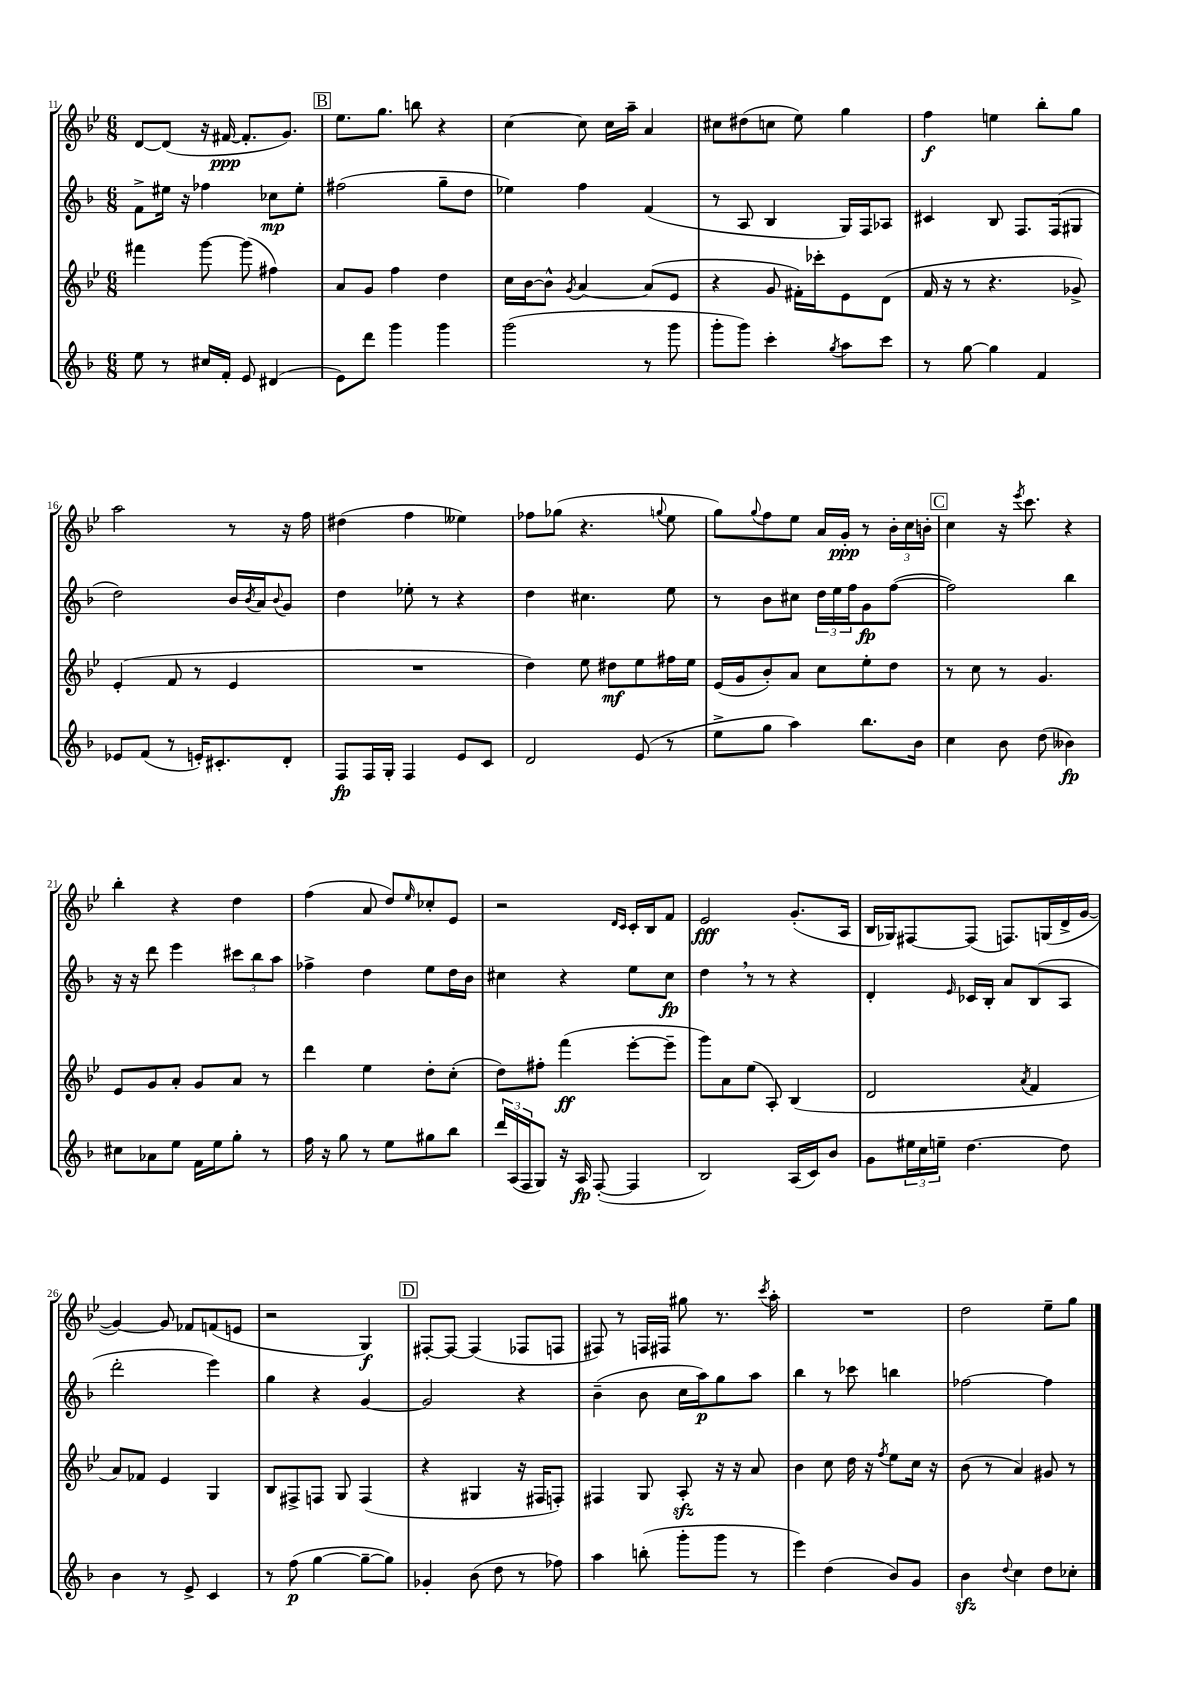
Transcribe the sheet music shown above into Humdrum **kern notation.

**kern	**kern	**kern	**kern
*staff4	*staff3	*staff2	*staff1
*clefG2	*clefG2	*clefG2	*clefG2
*k[b-]	*k[b-e-]	*k[b-]	*k[b-e-]
*M6/8	*M6/8	*M6/8	*M6/8
8ee\	4fff#\	8f^\L	[8d/L
8r	.	16ee#\Jk	(8d/]J
.	.	16r	.
16cc#/LL	[8ggg\	4ff-\	16r
16f'/JJ	.	.	[16f#/
8e/	(8ggg\]	.	8.f#'/]L
(4d#/	4ff#\)	8cc-\L	.
.	.	.	8.g/J)
.	.	8ee#'\J	.
=	=	=	=
8e\L)	8a/L	(2ff#\	8.ee-\L
8ddd\J	8g/J	.	.
.	.	.	8.gg\J
4ggg\	4ff\	.	.
.	.	.	8bb\
4ggg\	4dd\	8gg~\L	4r
.	.	8dd\J	.
=	=	=	=
(2ggg\	16cc\LL	4ee-\)	[4cc\
.	[16b-\J	.	.
.	8b-^^\]J	.	.
.	8qg/	.	.
.	[4a/	4ff\	8cc\]
.	.	.	16cc\LL
.	.	.	16aa~\JJ
8r	(8a/]L	(4f/	4a/
8ggg\	8e-/J	.	.
=	=	=	=
8ggg'\L	4r	8r	8cc#\L
8ggg\J)	.	8A/	(8dd#\
4ccc'\	8g/	4B-/	8cc\J
.	16f#'\LL)	.	8ee-\)
.	16ccc-'\J	.	.
8qgg/	.	.	.
8aa\L	8e-\	16G/LL)	4gg\
.	.	16F/J	.
8ccc\J	(8d\J	8A-/J	.
=	=	=	=
8r	16f/	4c#/	4ff\
.	16r	.	.
[8gg\	8r	.	.
4gg\]	4.r	8B-/	4ee\
.	.	8.F/L	.
4f/	.	.	8bb-'\L
.	.	(16F/k	.
.	8g-^/)	8G#/J	8gg\J
=	=	=	=
8e-/L	(4e-'/	2dd\)	2aa\
(8f/J	.	.	.
8r	8f/	.	.
16e'/LK)	8r	.	.
8.c#'/	.	.	.
.	4e-/	16b-/LL	8r
.	.	8qb-/	.
.	.	16a/J	.
.	.	8qqb-/	.
8d'/J	.	8g/J	16r
.	.	.	16ff\
=	=	=	=
8F/L	2.r	4dd\	(4dd#\
16F/L	.	.	.
16G'/JJ	.	.	.
4F/	.	8ee-'\	4ff\
.	.	8r	.
8e/L	.	4r	4ee--\)
8c/J	.	.	.
=	=	=	=
2d/	4dd\)	4dd\	8ff-\L
.	.	.	(8gg-\J
.	8ee-\	4.cc#\	4.r
.	8dd#\L	.	.
(8e/	8ee-\	.	.
.	.	.	8qqgg/
8r	16ff#\L	8ee\	8ee-\
.	16ee-\JJ	.	.
=	=	=	=
8ee^\L	(16e-/LL	8r	8gg\L)
.	16g/J	.	.
.	.	.	8qqgg/
8gg\J	8b-'/)	8b-\L	8ff\
4aa\)	8a/J	8cc#\J	8ee-\J
.	8cc\L	24dd\LL	16a/LL
.	.	24ee\	.
.	.	.	16g'/JJ
.	.	24ff\J	.
8.bb-\L	8ee-'\	8g\	8r
.	8dd\J	([8ff\J	24b-'\LL
.	.	.	24cc\
16b-\Jk	.	.	.
.	.	.	24b'\JJ
=	=	=	=
4cc\	8r	2ff\])	4cc\
.	8cc\	.	.
8b-\	8r	.	16r
.	.	.	8qeee-/
.	.	.	8.ccc\
(8dd\	4.g/	.	.
4b--\)	.	4bb-\	4r
=	=	=	=
8cc#\L	8e-/L	16r	4bb-'\
.	.	16r	.
8a-\	8g/	8ddd\	.
8ee\J	8a'/J	4eee\	4r
16f\LL	8g/L	.	.
16ee\J	.	.	.
8gg'\J	8a/J	12ccc#\L	4dd\
.	.	12bb-\	.
8r	8r	.	.
.	.	12aa\J	.
=	=	=	=
16ff\	4ddd\	4ff-^\	(4ff\
16r	.	.	.
8gg\	.	.	.
8r	4ee-\	4dd\	8a/
8ee\L	.	.	8dd/L)
.	.	.	16qqee-/
8gg#\	8dd'\L	8ee\L	8cc-'/
8bb-\J	(8cc'\J	16dd\L	8e-/J
.	.	16b-\JJ	.
=	=	=	=
24ddd/LL	8dd\L)	4cc#\	2r
(24A/	.	.	.
24F/J	.	.	.
8G/J)	8ff#'\J	.	.
16r	(4fff\	4r	.
16A/	.	.	.
([8F'/	.	.	.
.	.	.	16qqd/LL
.	.	.	16qqc/JJ
4F/]	[8eee-'\L	8ee\L	16c'/LL
.	.	.	16B-/J
.	8eee-~\]J	8cc#\J	8f/J
=	=	=	=
2B-/)	8ggg\L)	4dd\	2e-/
.	8a\	.	.
.	(8ee-\J	8r	.
.	8A'/)	8r	.
(16A/LL	(4B-/	4r	(8.g'/L
16c/J)	.	.	.
8b-/J	.	.	.
.	.	.	16A/Jk
=	=	=	=
8g\L	2d/	4d'/	16B-/LL
.	.	.	16G-/J)
24ee#\L	.	.	[8F#/
24cc\	.	.	.
24ee~\JJ	.	.	.
.	.	16qqe/	.
[4.dd\	.	16c-/LL	(8F#/]J
.	.	16B-'/JJ	.
.	.	8a/L	8.F/L)
.	8qa/	.	.
.	4f/	(8B-/	.
.	.	.	(16G/L
8dd\]	.	8A/J	16d^/
.	.	.	[16g/JJ
=	=	=	=
4b-\	8a/L)	2ddd'\	4g/_)
.	8f-/J	.	.
8r	4e-/	.	8g/]
8e^/	.	.	8f-/L
4c/	4G/	4eee\)	(8f/
.	.	.	8e/J
=	=	=	=
8r	8B-/L	4gg\	2r
(8ff\	8F#^/	.	.
[4gg\	8F/J	4r	.
.	8G/	.	.
8gg~\_L	(4F/	[4g/	4G/)
8gg\]J)	.	.	.
=	=	=	=
4g-'/	4r	2g/]	[8F#'/L
.	.	.	8F#/_J
(8b-\	4G#/	.	(4F#/]
8dd\	.	.	.
8r	16r	4r	8F-/L
.	16F#/LK	.	.
8ff-\)	8F'/J)	.	8F/J
=	=	=	=
4aa\	4F#/	(4b-~\	8F#/)
.	.	.	8r
(8bb'\	8G/	8b-\	16F/LL
.	.	.	16F#/JJ
8ggg'\L	8A'/	16cc\LL	8gg#\
.	.	16aa\J)	.
8ggg\J	16r	8gg\	8.r
.	16r	.	.
8r	8a/	8aa\J	.
.	.	.	8qccc/
.	.	.	16aa'\
=	=	=	=
4eee\)	4b-\	4bb-\	2.r
(4dd\	8cc\	8r	.
.	16dd\	8ccc-\	.
.	16r	.	.
.	8qff/	.	.
8b-/L)	8ee-\L	4bb\	.
8g/J	16cc\Jk	.	.
.	16r	.	.
=	=	=	=
4b-\	(8b-\	[2ff-\	2dd\
.	8r	.	.
8qqdd/	.	.	.
4cc\	4a/)	.	.
8dd\L	8g#/	4ff-\]	8ee-~\L
8cc-'\J	8r	.	8gg\J
==	==	==	==
*-	*-	*-	*-
